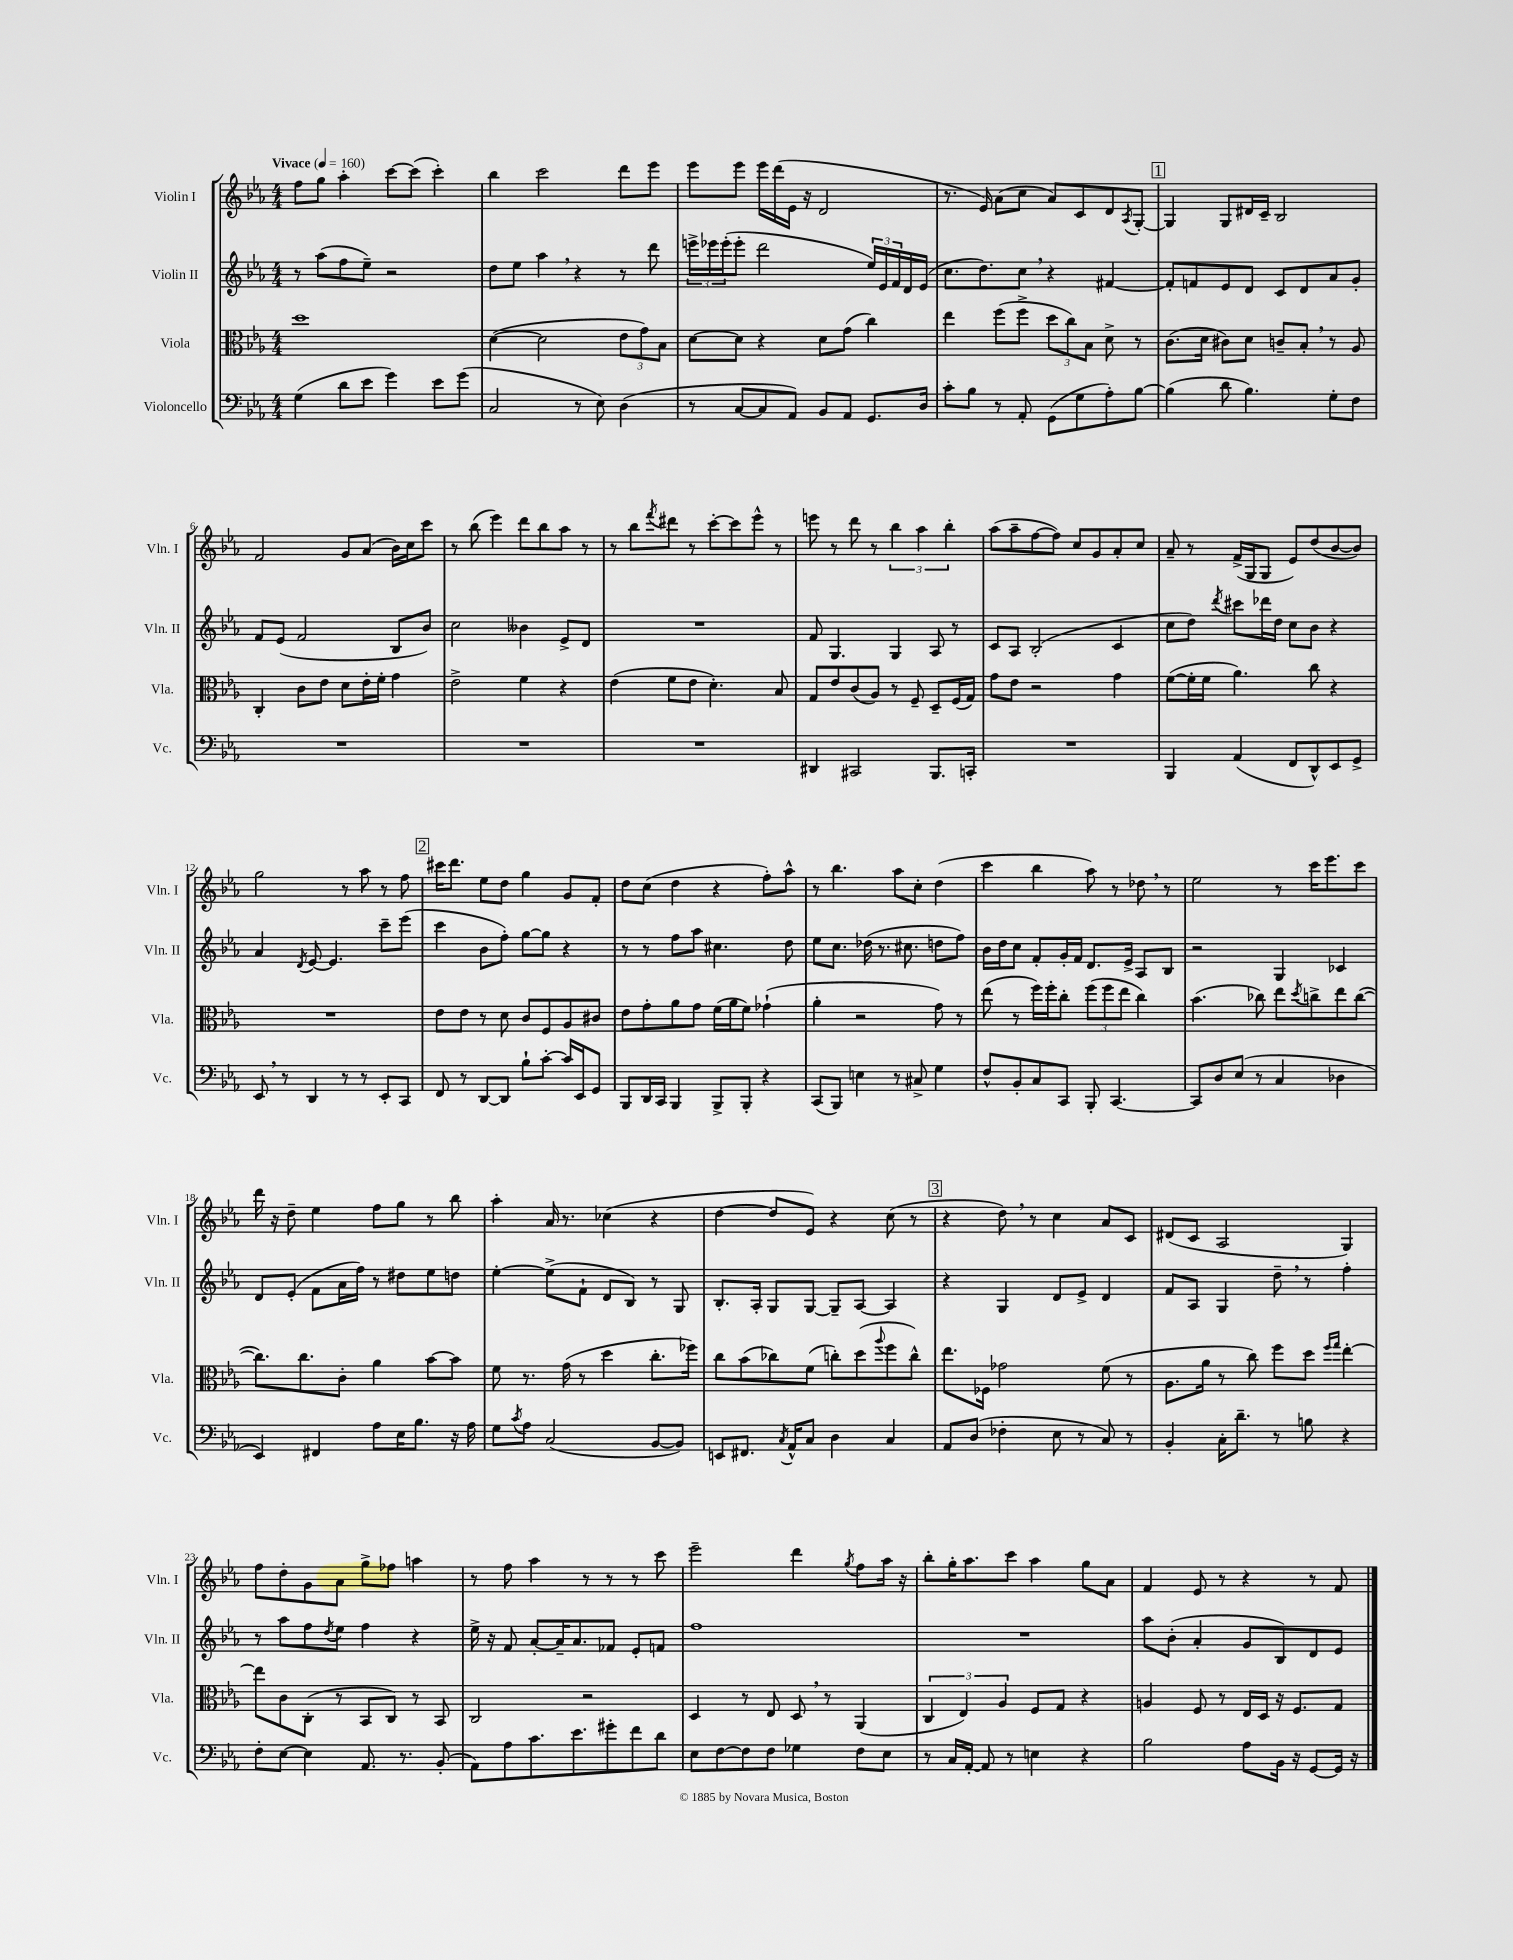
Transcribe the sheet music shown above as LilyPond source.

<<
\new StaffGroup <<
\new Staff = "s0" \with { instrumentName = "Violin I" shortInstrumentName = "Vln. I" } {
    \clef treble \key ees \major \numericTimeSignature \time 4/4 \tempo "Vivace" 4 = 160
    f''8 g''8 aes''4-. c'''8~ c'''8( c'''4-.) |
    bes''4 c'''2 d'''8 ees'''8 |
    ees'''8 ees'''8 ees'''16 d'''16( ees'16 r16 d'2 |
    r8. ees'16) aes'8( c''8 aes'8) c'8 d'8 \acciaccatura { aes8 } g8~-. |
    \mark \markup { \box "1" } g4 g8 dis'16 c'16-- bes2 |
    f'2 g'8 aes'8( bes'16) c''16 c'''8 |
    r8 bes''8( ees'''4) d'''8 bes''8 aes''8 r8 |
    r8 bes''8 \acciaccatura { f'''8 } dis'''8 r8 c'''8~-. c'''8 ees'''8-^ r8 |
    e'''8 r8 d'''8 r8 \tuplet 3/2 { bes''4 aes''4 bes''4-. } |
    aes''8( aes''8-- f''8~ f''8) c''8 g'8 aes'8-. c''8 |
    aes'8-- r8 f'16->( g16 g8 ees'8) d''8( bes'8~ bes'8) |
    g''2 r8 aes''8 r8 f''8 |
    \mark \markup { \box "2" } cis'''16 d'''8. ees''8 d''8 g''4 g'8 f'8-. |
    d''8 c''8( d''4 r4 f''8-.) aes''8-^ |
    r8 bes''4. aes''8 c''8-. d''4( |
    c'''4 bes''4 aes''8) r8 des''8 \breathe r8 |
    ees''2 r8 c'''16 ees'''8. c'''8 |
    d'''16 r16 d''8-- ees''4 f''8 g''8 r8 bes''8 |
    aes''4-. aes'16 r8. ces''4( r4 |
    d''4~ d''8 ees'8) r4 c''8( r8 |
    \mark \markup { \box "3" } r4 d''8) \breathe r8 c''4 aes'8 c'8 |
    dis'8( c'8 aes2 g4) |
    f''8 d''8-. g'8 aes'8 g''8-> fes''8 a''4 |
    r8 f''8 aes''4 r8 r8 r8 c'''8 |
    ees'''2-- d'''4 \acciaccatura { g''8 } f''8 aes''16 r16 |
    bes''8-. g''16-. aes''8. c'''8 aes''4 g''8 aes'8 |
    f'4 ees'8 r8 r4 r8 f'8 \bar "|." |
}
\new Staff = "s1" \with { instrumentName = "Violin II" shortInstrumentName = "Vln. II" } {
    \clef treble \key ees \major \numericTimeSignature \time 4/4
    r8 aes''8( f''8 ees''8--) r2 |
    d''8 ees''8 aes''4 \breathe r4 r8 d'''8 |
    \tuplet 3/2 { e'''16-> ees'''16 ees'''16-.( } ees'''8-. d'''2 \tuplet 3/2 { ees''16) ees'16 f'16 } d'16 ees'16( |
    c''8. d''8.) c''8 \breathe r4 fis'4~ |
    \mark \markup { \box "1" } fis'8-. f'8 ees'8 d'8 c'8 d'8 aes'8 g'8-. |
    f'8 ees'8( f'2 bes8 bes'8) |
    c''2 beses'4 ees'8-> d'8 |
    R1 |
    f'8 g4. g4 aes8 r8 |
    c'8 aes8 bes2-.( c'4 |
    c''8 d''8) \acciaccatura { d'''8 } cis'''8 des'''16 d''16 c''8 bes'8 r4 |
    aes'4 \acciaccatura { d'8 } ees'8~ ees'4. c'''8-- ees'''8( |
    \mark \markup { \box "2" } c'''4 bes'8 f''8-.) g''8~ g''8 r4 |
    r8 r8 f''8 aes''8 cis''4. d''8 |
    ees''8 c''8. des''16( r8. cis''8. d''8 f''8) |
    bes'16 d''16 c''8 f'8-. g'16-. f'16 d'8. ees'16-> aes8 bes8 |
    r2 g4 ces'4 |
    d'8 ees'8-.( f'8 aes'16 f''16) r8 dis''8 ees''8 d''8 |
    ees''4~-. ees''8->( f'8-! d'8 bes8) r8 g8 |
    bes8.-. aes16-. g8 g8~ g8-- aes8~ aes4 |
    \mark \markup { \box "3" } r4 g4 d'8 ees'8-> d'4 |
    f'8 aes8 g4 d''8-- \breathe r8 f''4-. |
    r8 aes''8 f''8 \acciaccatura { d''8 } ees''8 f''4 r4 |
    ees''16-> r16 f'8 aes'8~-. aes'16-- aes'8. fes'8 ees'8-. f'8 |
    f''1 |
    R1 |
    aes''8 bes'8-.( aes'4-. g'8 bes8) d'8 ees'8 \bar "|." |
}
\new Staff = "s2" \with { instrumentName = "Viola" shortInstrumentName = "Vla." } {
    \clef alto \key ees \major \numericTimeSignature \time 4/4
    d''1 |
    d'4~( d'2 \tuplet 3/2 { ees'8 g'8) bes8 } |
    d'8~ d'8 r4 d'8 g'8( c''4) |
    ees''4 f''8( f''8-> \tuplet 3/2 { d''8 c''8) bes8 } d'8-> r8 |
    \mark \markup { \box "1" } c'8.( d'16 cis'8) d'8 c'8-- bes8-. \breathe r8 aes8 |
    c4-. c'8 ees'8 d'8 ees'16-. f'16-. g'4 |
    ees'2-> f'4 r4 |
    ees'4( f'8 ees'8 d'4.-.) bes8 |
    g8 ees'8 c'8( aes8) r8 f8-- d8-- f16( g16) |
    g'8 ees'8 r2 g'4 |
    f'8~( f'16-. f'16 aes'4.) c''8 r4 |
    R1 |
    \mark \markup { \box "2" } ees'8 ees'8 r8 d'8 c'8 f8 aes8 cis'8 |
    ees'8 g'8-. aes'8 g'8 f'16( aes'16 f'8) ges'4-!( |
    aes'4-. r2 g'8) r8 |
    ees''8( r8 f''16) f''16-. c''8-. \tuplet 3/2 { f''8( f''8 ees''8 } c''4) |
    bes'4.( ces''8) ees''8 \acciaccatura { d''8 } c''8-> ees''8 c''8~( |
    c''8.) c''8. c'8-. aes'4 bes'8~ bes'8 |
    f'8 r8. g'16( r8 d''4 c''8.-. fes''16) |
    c''8 bes'8( ces''8) f'8( c''8-.) d''8( \appoggiatura { aes''8 } f''8 c''8-^) |
    \mark \markup { \box "3" } ees''8. fes16 ges'2 f'8( r8 |
    aes8. aes'16 r8 c''8) f''8 d''8 \grace { f''16 g''16 } ees''4~-. |
    ees''8 c'8 c8-.( r8 bes,8 c8) r8 bes,8 |
    c2 r2 |
    d4 r8 ees8 d8 \breathe r8 aes,4( |
    \tuplet 3/2 { c4 ees4) aes4 } f8 g8 r4 |
    a4 f8 r8 ees16 d16 r16 f8. g8 \bar "|." |
}
\new Staff = "s3" \with { instrumentName = "Violoncello" shortInstrumentName = "Vc." } {
    \clef bass \key ees \major \numericTimeSignature \time 4/4
    g4( d'8 ees'8 g'4) ees'8 g'8( |
    c2 r8 ees8) d4( |
    r8 c8~ c8 aes,8) bes,8 aes,8 g,8. d16 |
    c'8-. bes8 r8 aes,8-. g,8( g8 aes8-.) bes8~ |
    \mark \markup { \box "1" } bes4( d'8 bes4.) g8-. f8 |
    R1 |
    R1 |
    R1 |
    dis,4 cis,2 bes,,8. c,16-. |
    R1 |
    bes,,4 aes,4( f,8 d,8-^) ees,8 g,8-> |
    ees,8 \breathe r8 d,4 r8 r8 ees,8-. c,8 |
    \mark \markup { \box "2" } f,8 r8 d,8~ d,8 bes8-! c'8~-. c'16 ees,16 g,8 |
    bes,,8 d,16 c,16 bes,,4 bes,,8-> bes,,8-. r4 |
    c,8( bes,,8) e4 r8 cis8-> g4 |
    f8-^ bes,8-. c8 c,8 bes,,8-. c,4.~ |
    c,8 d8 ees8( r8 c4 des4 |
    ees,4) fis,4 aes8 ees16 bes8. r16 aes16 |
    g8 \acciaccatura { c'8 } aes8 c2( bes,8~ bes,8) |
    e,8 fis,8. \acciaccatura { c8 } aes,16-^ c8 d4 c4 |
    \mark \markup { \box "3" } aes,8 d8( fes4-. ees8 r8 c8) r8 |
    bes,4-. c16-. d'8.-- r8 b8 r4 |
    f8-. ees8~ ees4 aes,8. r8. bes,8-.( |
    aes,8) aes8 c'8. ees'8. gis'8-. f'8 d'8 |
    ees8 f8~ f8 f8 ges4 f8 ees8 |
    r8 c16 aes,16~-. aes,8 r8 e4 r4 |
    bes2 aes8 bes,16 r16 g,8~ g,16 r16 \bar "|." |
}
>>
>>
